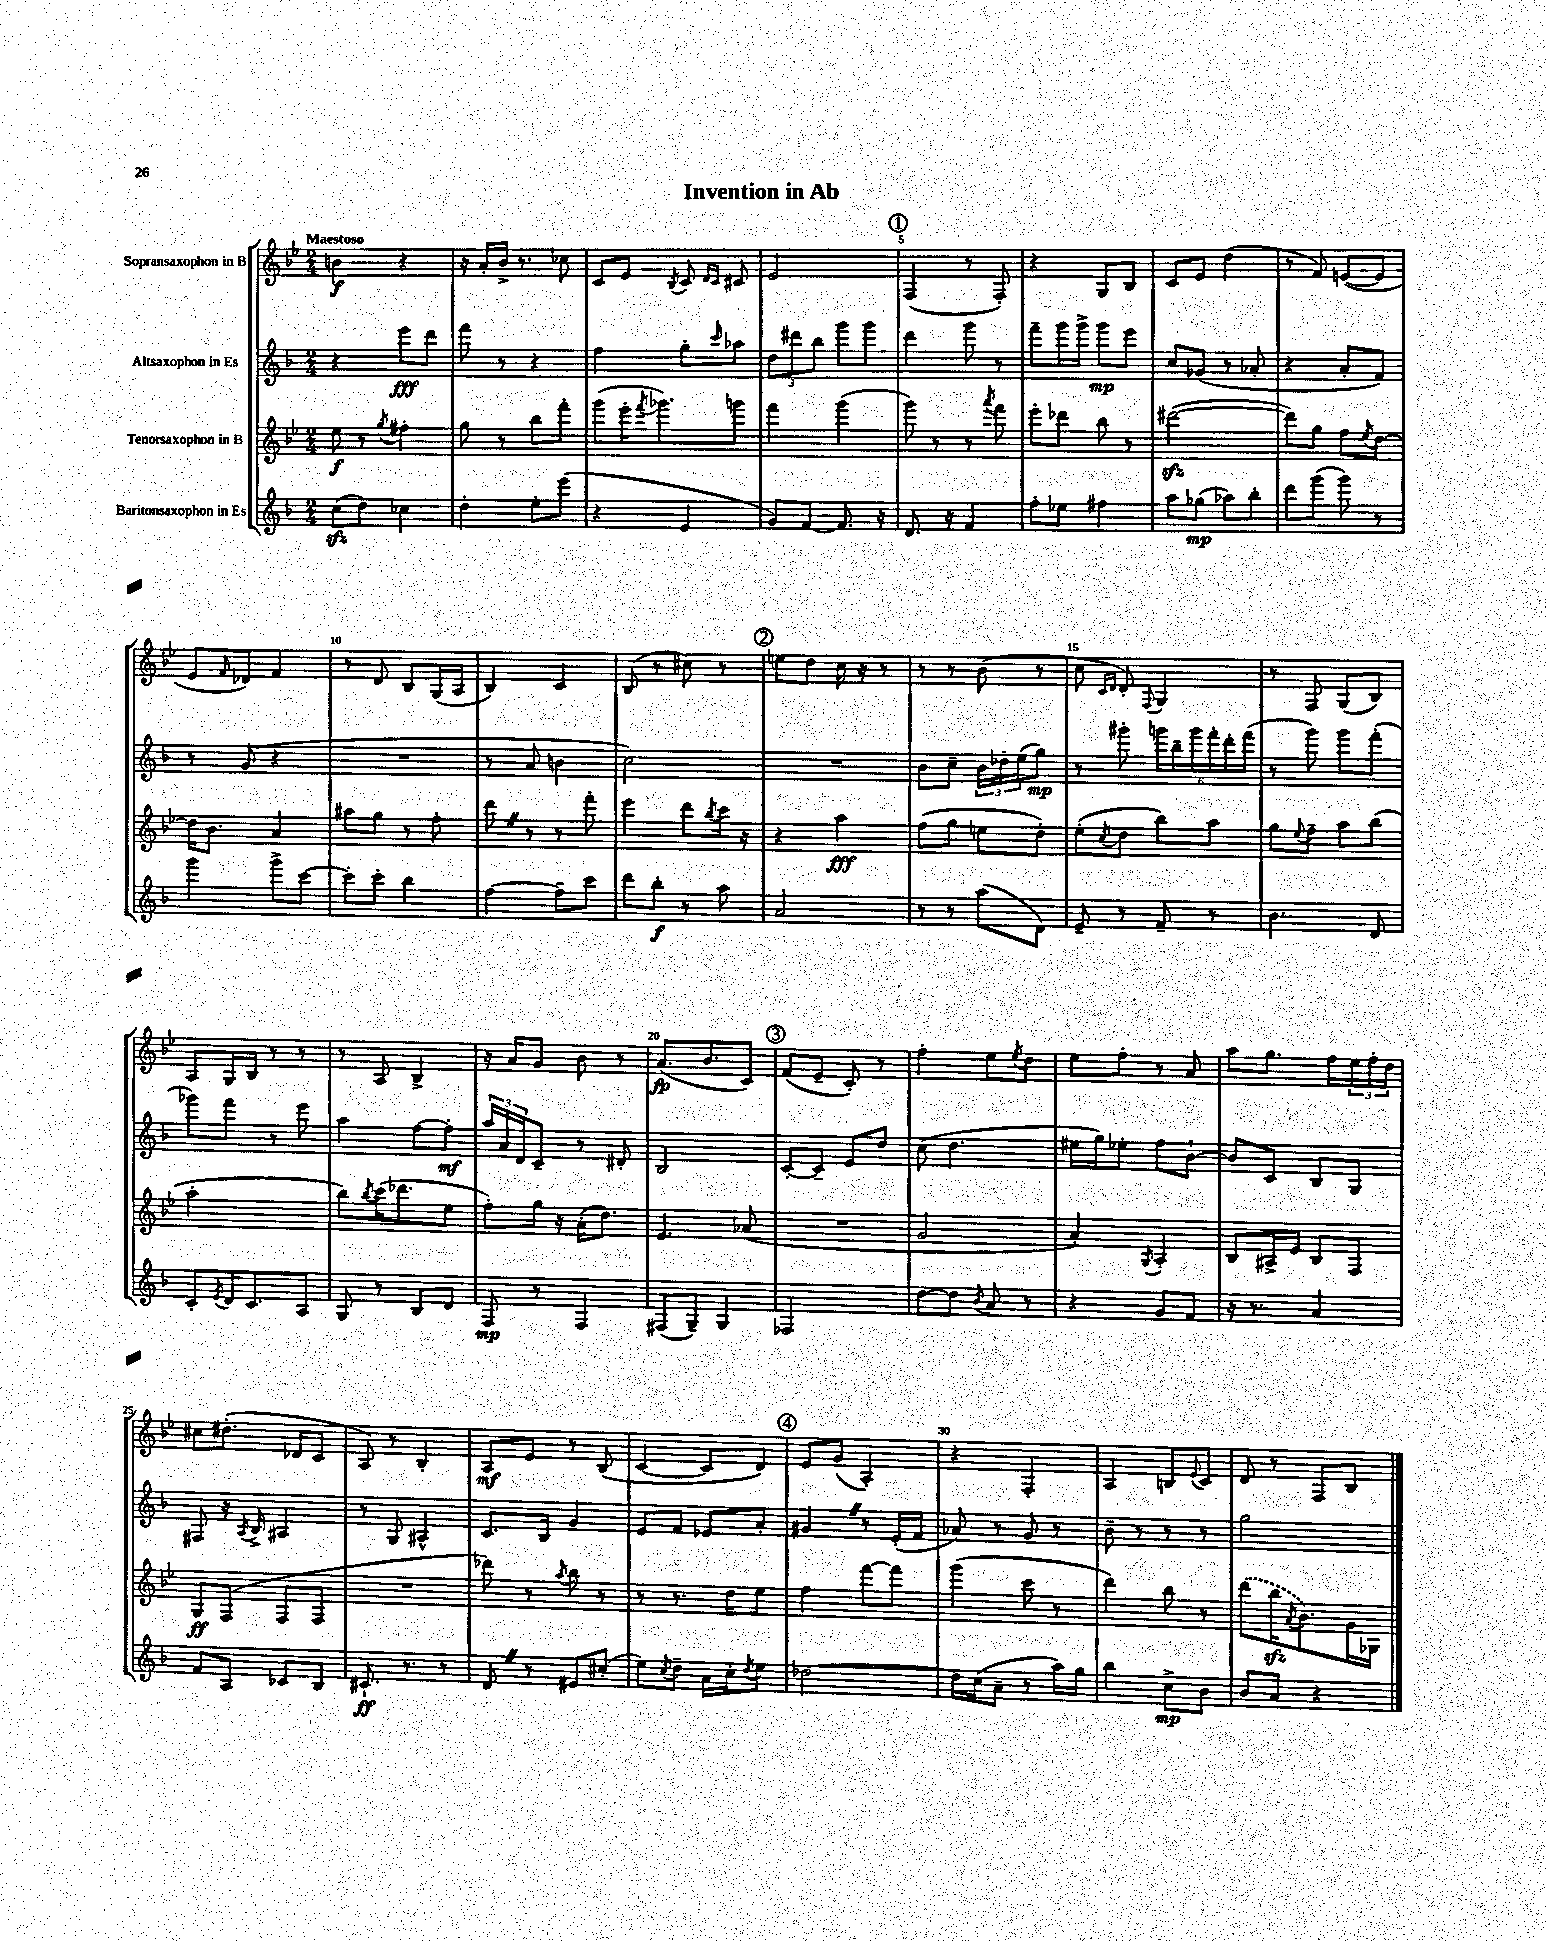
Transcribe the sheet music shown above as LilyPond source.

\header { title = "Invention in Ab" }
<<
\new StaffGroup <<
\new Staff = "s0" \with { instrumentName = "Sopransaxophon in B" } {
    \clef treble \key bes \major \numericTimeSignature \time 2/4 \tempo "Maestoso"
    b'4\f r4 |
    r16 a'16-. bes'16-> r8. ces''8 |
    c'8 ees'8 \acciaccatura { bes8 } c'8 \grace { d'16 c'16 } cis'8 |
    ees'2 |
    \mark \markup { \circle "1" } f4( r8 f8-.) |
    r4 g8 bes8 |
    c'8 ees'8 d''4( |
    r8 f'8) e'8~( e'8 |
    ees'8 \grace { f'16 } des'8) f'4 |
    r8 d'8 bes8 g16( a16 |
    bes4) c'4 |
    bes8( r8 cis''8) r8 |
    \mark \markup { \circle "2" } e''8 d''8 c''16 r16 r8 |
    r8 r8 bes'8( r8 |
    c''8 \grace { c'16 d'16 } d'8-.) \appoggiatura { f8 } g4 |
    r8 f8 g8( bes8) |
    a8 g16 bes16 r8 r8 |
    r8 a8 bes4-> |
    r16 a'16 g'8 bes'8 r8 |
    a'8.\fp( bes'8. c'8) |
    \mark \markup { \circle "3" } f'8( ees'8-- c'8-.) r8 |
    f''4-. ees''8 \acciaccatura { ees''8 } d''8 |
    ees''8 f''8-. r8 a'8 |
    a''8 g''8. f''16 \tuplet 3/2 { ees''16 f''16-. d''16 } |
    cis''8 dis''8.-.( des'16 c'8 |
    a8) r8 bes4-. |
    a8\mf ees'8 r8 bes8( |
    c'4~ c'8 d'8) |
    \mark \markup { \circle "4" } ees'8 g'8( a4-.) |
    r4 f4-. |
    a4 b8 \appoggiatura { ees'8 } c'8 |
    d'8 r8 f8 bes8 \bar "|." |
}
\new Staff = "s1" \with { instrumentName = "Altsaxophon in Es" } {
    \clef treble \key f \major \numericTimeSignature \time 2/4
    r4 e'''8\fff d'''8 |
    f'''8 r8 r4 |
    f''4 g''8-. \grace { c'''16 } aes''8 |
    \tuplet 3/2 { d''8 dis'''8 bes''8 } g'''8 g'''8 |
    \mark \markup { \circle "1" } d'''4 g'''8 r8 |
    f'''8-- g'''16 g'''16-> g'''8\mp e'''8 |
    c''8 ges'8( r8 aes'8-. |
    r4 a'8-. f'8) |
    r8 g'8( r4 |
    R2 |
    r8 a'8 b'4 |
    c''2) |
    \mark \markup { \circle "2" } R2 |
    bes'8 c''8-- \tuplet 3/2 { bes'16 des''16-. e''16( } g''8\mp) |
    r8 gis'''8-. \tuplet 6/4 { g'''16 bes''16-- g'''16 f'''16-. d'''16-. f'''16( } |
    r8 g'''8) g'''8 f'''8-.( |
    ges'''8) f'''8 r8 e'''8 |
    a''4 f''8~ f''8-.\mf |
    \tuplet 3/2 { a''16 a'16 d'16 } c'8-- r8 dis'8-. |
    bes2 |
    \mark \markup { \circle "3" } c'8~-. c'8-- e'8 d''8 |
    c''8( d''4. |
    eis''16 g''16) ees''8-. f''8 bes'8~-! |
    bes'8 c'8 bes8 g8 |
    fis8 r16 \acciaccatura { a8 } bes16-> ais4 |
    r8 g8 ais4-^ |
    c'8. bes16 g'4 |
    e'8 f'8 ees'8 a'8-. |
    \mark \markup { \circle "4" } gis'4 \once \override BreathingSign.text = \markup { \musicglyph "scripts.caesura.straight" } \breathe r8 e'16-.( f'16 |
    aes'8) r8 g'8 r8 |
    bes'8-- r8 r8 r8 |
    g''2 \bar "|." |
}
\new Staff = "s2" \with { instrumentName = "Tenorsaxophon in B" } {
    \clef treble \key bes \major \numericTimeSignature \time 2/4
    ees''8\f r8 \acciaccatura { g''8 } fis''4-. |
    g''8 r8 bes''8 f'''8-. |
    g'''8( ees'''16-. \acciaccatura { f'''8 } ges'''8.) g'''8 |
    f'''4 g'''4( |
    \mark \markup { \circle "1" } g'''8) r8 r8 \acciaccatura { a'''8 } f'''8 |
    ees'''8-. des'''8 bes''8 r8 |
    dis'''2~\sfz( |
    dis'''8) g''8 f''8 \acciaccatura { ees''8 } d''8~ |
    d''16 bes'8. a'4 |
    ais''8 g''8 r8 f''8-. |
    d'''8 \once \override BreathingSign.text = \markup { \musicglyph "scripts.caesura.straight" } \breathe r8 r8 f'''8-. |
    ees'''4 d'''8 \acciaccatura { bes''8 } c'''16 r16 |
    \mark \markup { \circle "2" } r4 a''4\fff |
    f''8( g''8 e''8 d''8-.) |
    ees''8-.( \acciaccatura { c''8 } d''8 bes''8) a''8 |
    g''8 \appoggiatura { ees''8 } f''8-- a''8 bes''8( |
    a''2-. |
    bes''8) \acciaccatura { bes''8 } c'''16( des'''8. ees''8 |
    f''8-.) g''16 r16 a'16-.( d''8.) |
    ees'4. aes'8( |
    \mark \markup { \circle "3" } R2 |
    g'2 |
    a'4-.) \acciaccatura { g8 } a4-. |
    bes8 ais16-> ees'16 bes8 f8 |
    g8\ff f8( f8 f8 |
    R2 |
    des'''8) r8 \acciaccatura { a''8 } bes''8 r8 |
    r8 r8. d''16 ees''8 |
    \mark \markup { \circle "4" } f''4 f'''8~ f'''8 |
    g'''4( c'''8 r8 |
    d'''4) bes''8 r8 |
    \once \slurDashed d'''8( bes''16\sfz \acciaccatura { a'8 } bes'8.) g'16 ges16 \bar "|." |
}
\new Staff = "s3" \with { instrumentName = "Baritonsaxophon in Es" } {
    \clef treble \key f \major \numericTimeSignature \time 2/4
    c''8\sfz( d''8) ces''4 |
    d''4-. e''8-. e'''8( |
    r4 e'4 |
    g'8) f'8~ f'8. r16 |
    \mark \markup { \circle "1" } d'8. r16 f'4 |
    f''8-. ees''8 fis''4 |
    a''8 ges''8\mp( aes''8) bes''8-. |
    d'''8 g'''8( g'''8) r8 |
    g'''4 g'''8-> c'''8~ |
    c'''8-. c'''8-. bes''4 |
    f''4~ f''8-- c'''8 |
    d'''8 bes''8-.\f r8 a''8 |
    \mark \markup { \circle "2" } a'2 |
    r8 r8 a''8( d'8) |
    e'8-- r8 f'8-- r8 |
    bes'4. d'8 |
    c'8-. \acciaccatura { e'8 } d'16 c'8. a8 |
    g8 r8 bes8 d'8 |
    f8\mp r8 f4 |
    fis8( g8--) g4 |
    \mark \markup { \circle "3" } fes2 |
    d''8~ d''8 \acciaccatura { bes'8 } a'8 r8 |
    r4 g'8 f'8 |
    r16 r8. a'4 |
    f'8 a8 ces'8 bes8 |
    cis'8.-!\ff r8. r8 |
    d'8 \once \override BreathingSign.text = \markup { \musicglyph "scripts.caesura.straight" } \breathe r8 eis'8 cis''8-.( |
    e''8) \acciaccatura { c''8 } d''8-- a'16 c''16-. \acciaccatura { d''8 } e''8 |
    \mark \markup { \circle "4" } des''2~ |
    des''16 c''16( a'8-- r8 a''16) g''16 |
    bes''4 c''8->\mp bes'8 |
    bes'8 a'8 r4 \bar "|." |
}
>>
>>
\layout { \context { \Score \override BarNumber.break-visibility = ##(#f #t #t) barNumberVisibility = #(every-nth-bar-number-visible 5) } }
